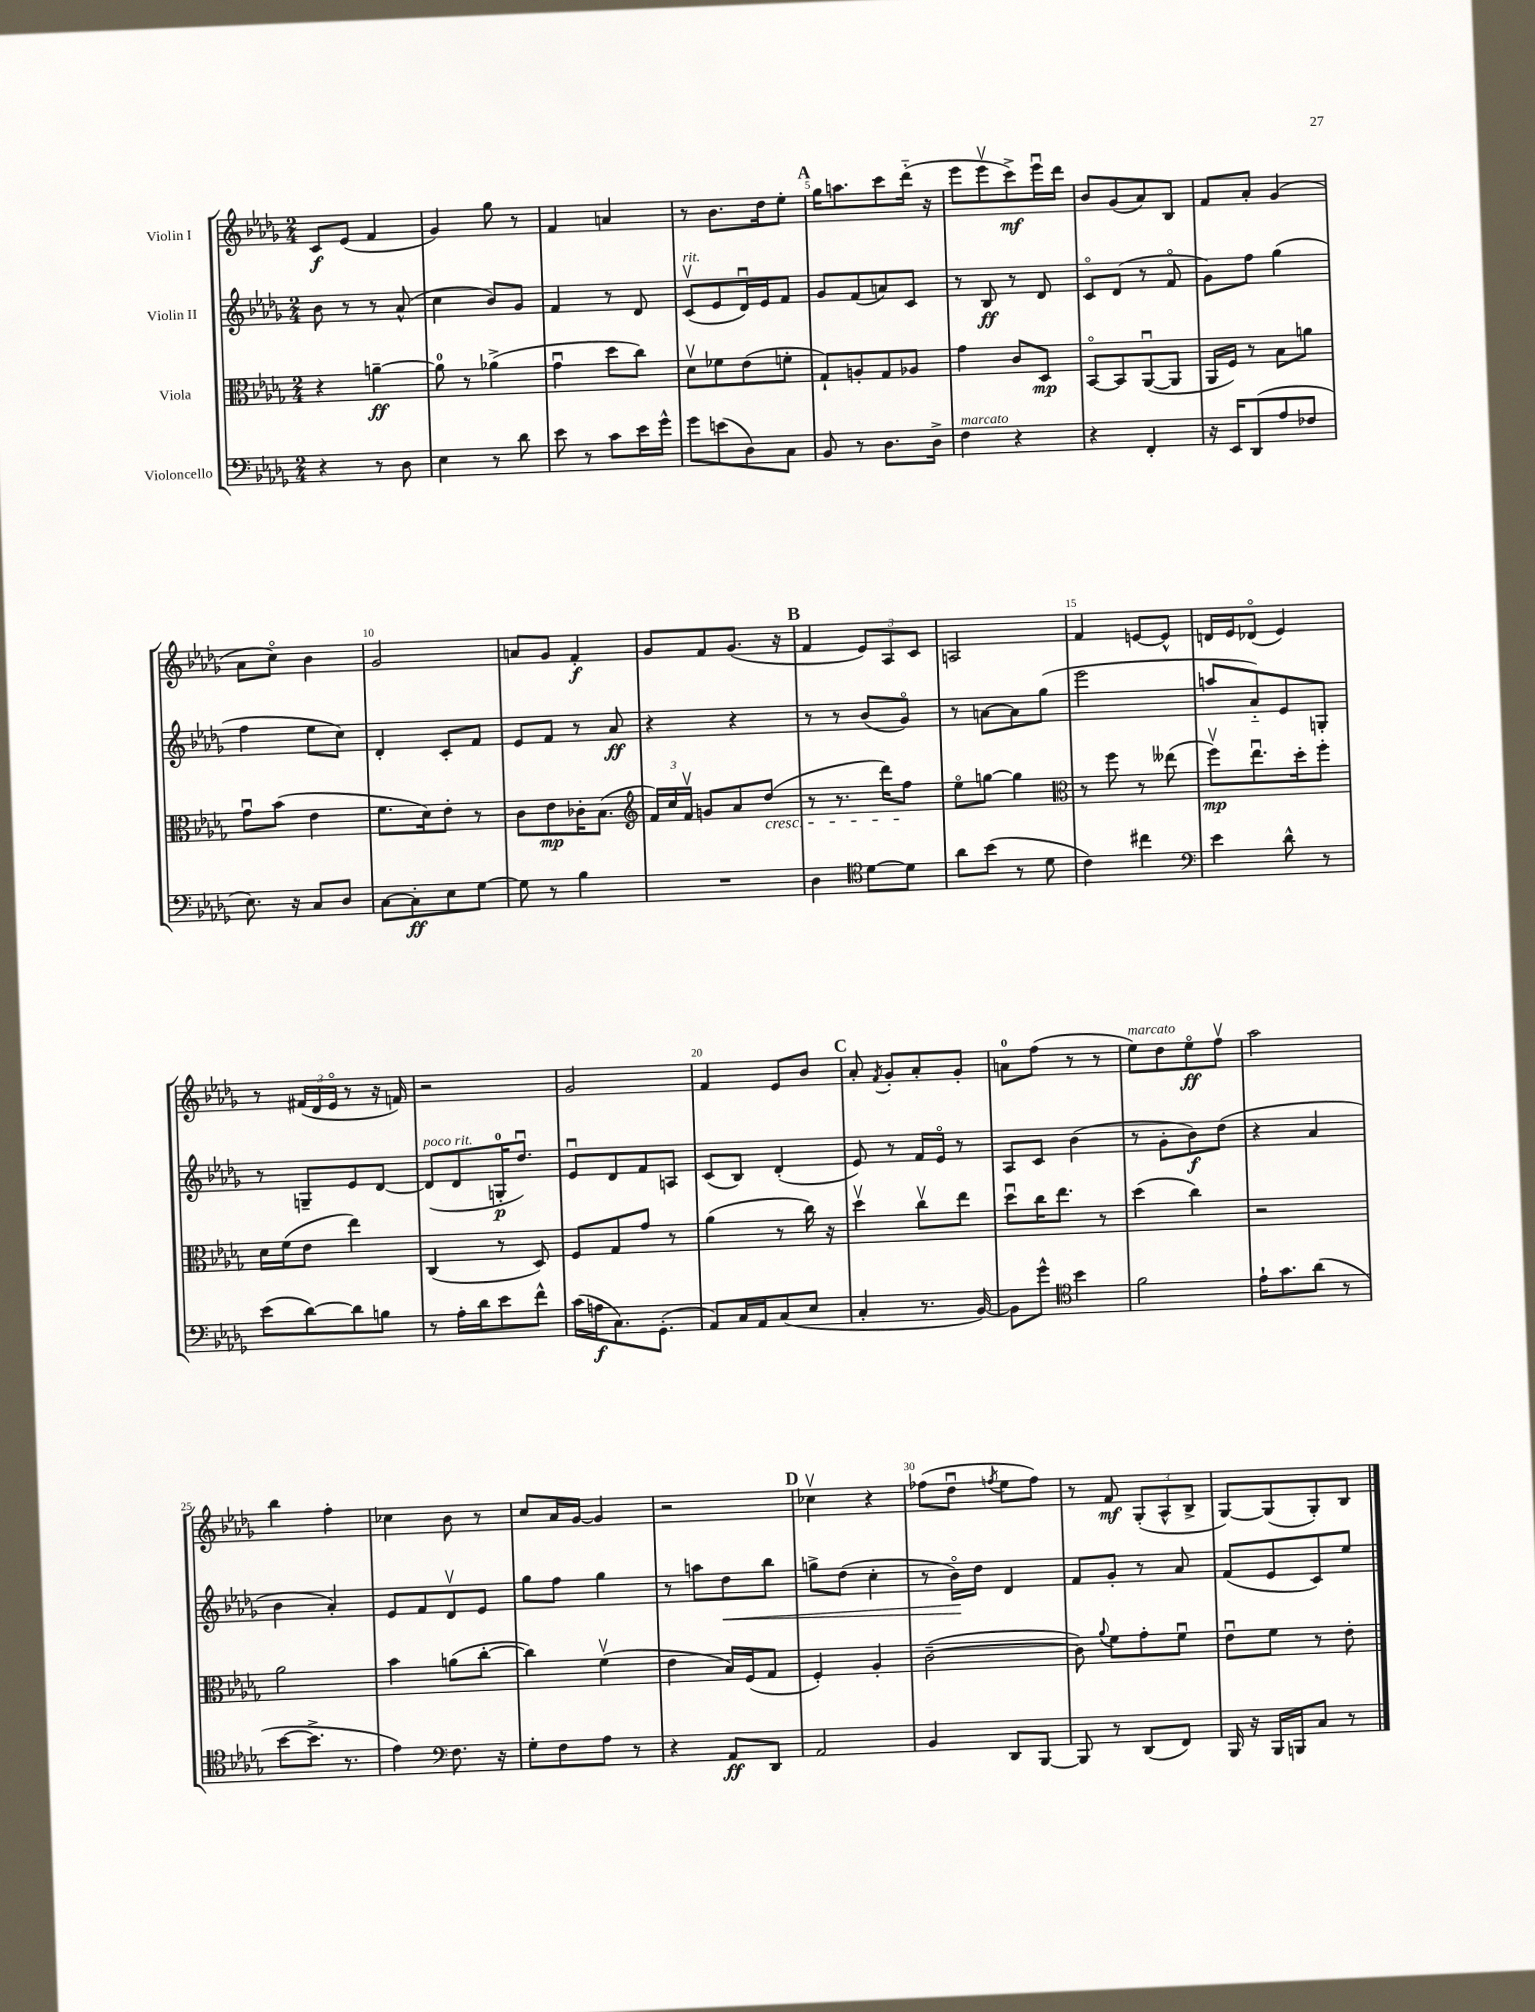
<<
\new StaffGroup <<
\new Staff = "s0" \with { instrumentName = "Violin I" } {
    \clef treble \key des \major \numericTimeSignature \time 2/4
    \autoBeamOff c'8[\f ees'8]( f'4 |
    ges'4) ges''8 r8 |
    f'4 a'4 |
    r8 bes'8.[ des''16 ees''8]-. |
    \mark \markup { \bold "A" } ges''16[ a''8. c'''8 des'''16]-_( r16 |
    ees'''8[ ees'''8\upbow c'''8->\mf) ees'''16\downbow des'''16] |
    bes'8[ ges'8( aes'8) bes8] |
    f'8[ aes'8]-. ges'4( |
    aes'8[ c''8]\flageolet) bes'4 |
    ges'2 |
    a'8[ ges'8] f'4-.\f |
    ges'8[ f'8 ges'8.]( r16 |
    \mark \markup { \bold "B" } f'4 \tuplet 3/2 { ees'8[) aes8 c'8] } |
    a2 |
    f'4 e'8[~ e'8]-^ |
    d'16[ ees'16 des'8]\flageolet( ees'4) |
    r8 \tuplet 3/2 { fis'16[( des'16 ees'16]\flageolet } r8 r16 f'16) |
    r2 |
    ges'2 |
    f'4 ees'8[ bes'8] |
    \mark \markup { \bold "C" } aes'8-. \acciaccatura { f'8 } ges'8[-. aes'8-. ges'8]-. |
    a'8[-0 f''8]( r8 r8 |
    ees''8[^\markup { \italic "marcato" }) des''8 ees''8\flageolet\ff f''8]\upbow |
    aes''2 |
    bes''4 f''4-. |
    ces''4 bes'8 r8 |
    c''8[ aes'16 ges'16]~ ges'4 |
    r2 |
    \mark \markup { \bold "D" } ces''4\upbow r4 |
    fes''8[( des''8]\downbow \acciaccatura { f''8 } ees''8[ f''8]) |
    r8 f'8\mf \tuplet 3/2 { ges8[-.( aes8-^ bes8]-> } |
    ges8[~) ges8( ges8-.) bes8] \bar "|." |
}
\new Staff = "s1" \with { instrumentName = "Violin II" } {
    \clef treble \key des \major \numericTimeSignature \time 2/4
    \autoBeamOff bes'8 r8 r8 aes'8-^( |
    c''4 bes'8[) ges'8] |
    f'4 r8 des'8 |
    c'8[\upbow^\markup { \italic "rit." }( ees'8 des'16\downbow) ees'16 f'8] |
    \mark \markup { \bold "A" } ges'8[ f'8( a'8) c'8] |
    r8 bes8\ff r8 des'8 |
    c'8[\flageolet des'8]( r8 f'8\flageolet |
    ges'8[) f''8] ges''4( |
    f''4 ees''8[ c''8]) |
    des'4-. c'8[-. f'8] |
    ees'8[ f'8] r8 aes'8\ff |
    r4 r4 |
    \mark \markup { \bold "B" } r8 r8 bes'8[( ges'8]\flageolet) |
    r8 a'8[~ a'8 ges''8]( |
    ees'''2 |
    a''8[ aes'8-_) ees'8 g8]-. |
    r8 g8[-- ees'8 des'8]~ |
    des'8[^\markup { \italic "poco rit." }( des'8 g16-0-.\p des''8.]\downbow) |
    ees'8[\downbow des'8 f'8 a8] |
    c'8[( bes8]) des'4-.( |
    \mark \markup { \bold "C" } ees'8) r8 f'16[ ees'16]\flageolet r8 |
    aes8[ c'8] bes'4( |
    r8 ges'8[-. bes'8\f) des''8]( |
    r4 aes'4 |
    bes'4 aes'4-.) |
    ees'8[ f'8 des'8\upbow ees'8] |
    ges''8[ f''8] ges''4 |
    r8 a''8[ des''8\< bes''8] |
    \mark \markup { \bold "D" } g''8[-> des''8]( c''4-. |
    r8 bes'16[\flageolet\!) des''16] des'4 |
    f'8[ ges'8]-. r8 aes'8 |
    f'8[( ees'8 c'8) ees''8] \bar "|." |
}
\new Staff = "s2" \with { instrumentName = "Viola" } {
    \clef alto \key des \major \numericTimeSignature \time 2/4
    \autoBeamOff r4 a'4~--\ff |
    a'8-0 r8 aes'4->( |
    ges'4\downbow des''8[ c''8]) |
    des'8[\upbow fes'8 ees'8( f'8]-. |
    \mark \markup { \bold "A" } ges8[-!) a8-. ges8 aes8] |
    ges'4 c'8[ des8]\mp |
    bes,8[~\flageolet bes,8 aes,8~\downbow( aes,8] |
    aes,16[ f16]) r8 bes8[ a'8] |
    ges'8[\downbow bes'8]( ees'4 |
    f'8.[ des'16) ees'8]-. r8 |
    c'8[ ees'8\mp ces'16-. bes8.]( |
    \clef treble \tuplet 3/2 { f'16[) c''16 f'16]\upbow } g'8[ aes'8 des''8]\cresc( |
    \mark \markup { \bold "B" } r8 r8. des'''16[) f''8]\! |
    ees''8[\flageolet g''8]~ g''4 |
    \clef alto r8 f''8 r8 eeses''8( |
    f''8[\upbow\mp) ees''8.\downbow des''16-. f''8]-. |
    des'16[ f'16( ees'8] ees''4) |
    c4( r8 des8) |
    f8[ ges8 ges'8] r8 |
    aes'4( r8 c''16) r16 |
    \mark \markup { \bold "C" } des''4\upbow c''8[\upbow ees''8] |
    des''8[\downbow c''16 ees''8.] r8 |
    des''4( c''4) |
    r2 |
    aes'2 |
    bes'4 a'8[( c''8]~-. |
    c''4) f'4\upbow( |
    ees'4 bes16[) f16( ges8] |
    \mark \markup { \bold "D" } f4-.) aes4-. |
    c'2~--( |
    c'8) \appoggiatura { aes'8 } f'8[ ges'8-. f'8]\downbow |
    ees'8[\downbow f'8] r8 ees'8-. \bar "|." |
}
\new Staff = "s3" \with { instrumentName = "Violoncello" } {
    \clef bass \key des \major \numericTimeSignature \time 2/4
    \autoBeamOff r4 r8 des8 |
    ees4 r8 des'8 |
    ees'8 r8 c'8[ ees'16 ges'16]-^ |
    ges'8[ e'8( des8) c8] |
    \mark \markup { \bold "A" } bes,8 r8 des8.[ des16]-> |
    f4^\markup { \italic "marcato" } r4 |
    r4 f,4-. |
    r16 ees,16[ des,8( aes8 fes8] |
    ees8.) r16 c8[ des8] |
    c8[~ c8-.\ff ees8 ges8]~ |
    ges8 r8 bes4 |
    R2 |
    \mark \markup { \bold "B" } des4 \clef tenor des'8[~ des'8] |
    aes'8[ bes'8]( r8 des'8 |
    c'4) cis''4 |
    \clef bass ees'4 des'8-^ r8 |
    ees'8[( des'8~) des'8 b8] |
    r8 aes16[-. des'16 ees'8 f'8]-^ |
    c'16[( a16\f c8.) ges,8.]-.( |
    aes,8[) c16 aes,16 c8( ees8] |
    \mark \markup { \bold "C" } c4-. r8. bes,16~) |
    bes,8[ ges'8]-^ \clef tenor bes'4 |
    f'2 |
    ees'16[-! ges'8. aes'8]( r8 |
    bes'8[~ bes'8.]-> r8. |
    ees'4) \clef bass f8. r16 |
    ges8[-. f8 aes8] r8 |
    r4 aes,8[\ff des,8] |
    \mark \markup { \bold "D" } aes,2 |
    bes,4 des,8[ bes,,8]~ |
    bes,,8 r8 des,8[( f,8]) |
    bes,,16 r16 bes,,16[ b,,16 c8] r8 \bar "|." |
}
>>
>>
\layout { \context { \Score \override BarNumber.break-visibility = ##(#f #t #t) barNumberVisibility = #(every-nth-bar-number-visible 5) } }
